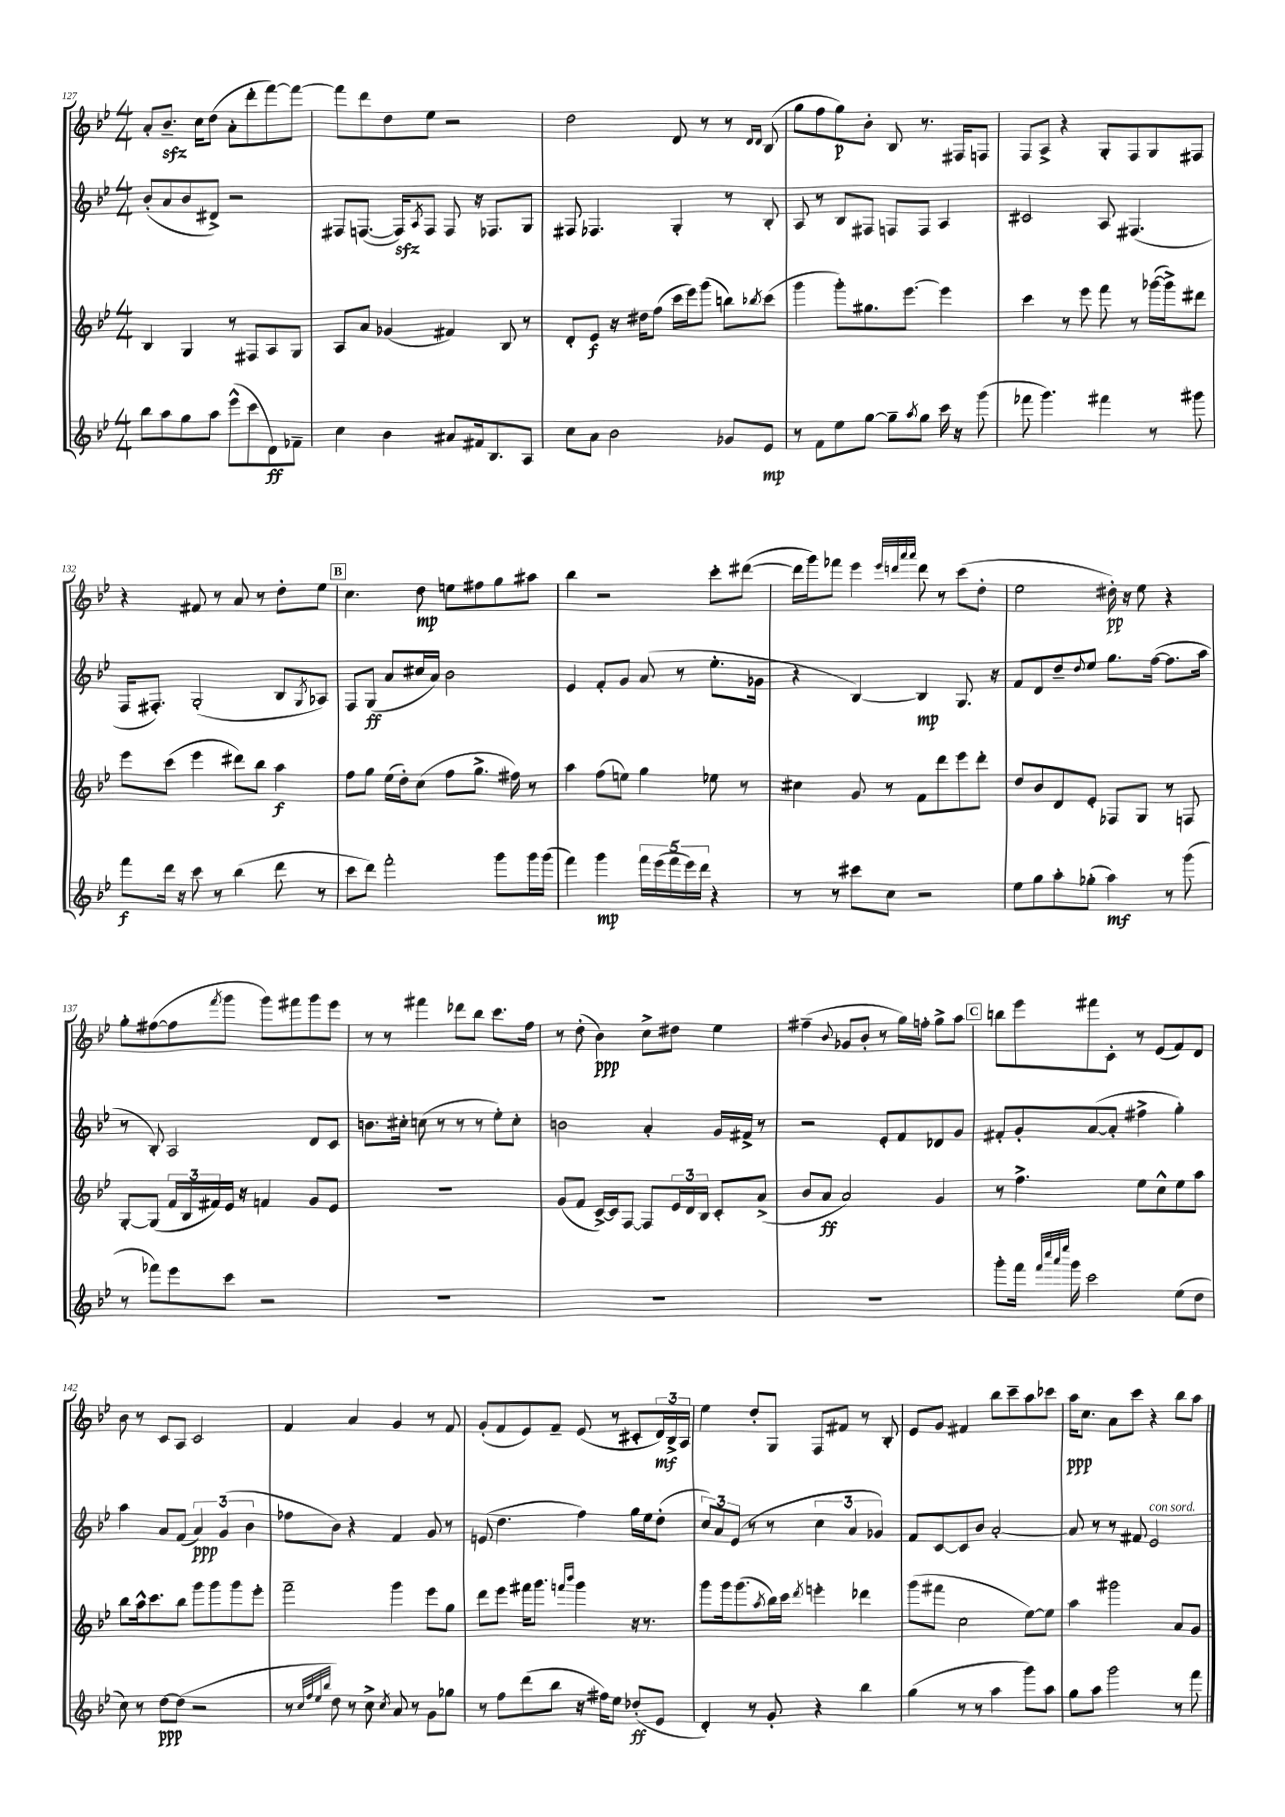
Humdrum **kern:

**kern	**kern	**kern	**kern
*staff4	*staff3	*staff2	*staff1
*clefG2	*clefG2	*clefG2	*clefG2
*k[b-e-]	*k[b-e-]	*k[b-e-]	*k[b-e-]
*M4/4	*M4/4	*M4/4	*M4/4
8bb-	4B-	(8b-'	8a'
8aa	.	8a	8.b-~
8gg	4G	8b-	.
.	.	.	16cc
8aa	.	8d#^)	(8dd
(8eee-^^	8r	2r	8a'
8ccc	8F#	.	8ddd'
8d)	8A	.	[8fff)
8f-~	8G	.	8fff_
=	=	=	=
4cc	8A	8F#	8fff]
.	8a	([8.F	8ddd
4b-	(4g-	.	8dd
.	.	16F])	.
.	.	8qA	.
.	.	8F	8ee-
8a#	4f#)	8F	2r
16f#	.	16r	.
8.B-	.	8.F-	.
.	8B-	.	.
8A	8r	8G	.
=	=	=	=
8cc	8d'	8F#	2dd
8a	8e-	4.F-	.
2b-	16r	.	.
.	16dd#	.	.
.	(8ff	.	.
.	16ccc	4G'	8d
.	16eee-)	.	.
.	(8ggg	.	8r
8g-	8bb)	8r	8r
.	.	.	16qqd
.	8qbb-	.	16qqd
8e-	(8ccc	8B-'	(8B-
=	=	=	=
8r	4ggg	8A	8gg
8f	.	8r	8ff
8ee-	8ggg')	8B-	8gg)
[8gg	8.gg#	8F#	8b-'
8gg~]	.	8F	8B-
.	[8.eee-	.	.
8qaa	.	.	.
8gg	.	8F	8.r
16ccc	4eee-]	4A	.
16r	.	.	16F#
(8ggg	.	.	8F
=	=	=	=
8fff-	4ccc	2c#	8F
4.ggg)	.	.	8A^
.	8r	.	4r
.	8eee-	.	.
4fff#	8fff	8A	8G'
.	8r	(4.F#	8F
8r	([16ggg-	.	8G
.	16ggg-^])	.	.
8ggg#	8ddd#	.	8F#
=	=	=	=
8fff	8eee-	16F	4r
.	.	8.F#')	.
16ddd	(8ccc	.	.
16r	.	.	.
8ccc	4eee-	(2G'	8f#
8r	.	.	8r
(4bb-	8ddd#)	.	8a
.	8bb-	.	8r
8ddd	4aa	8B-	8dd'
.	.	8qG	.
8r	.	8A-)	8ee-
=	=	=	=
8ccc	8ff	8F	4.cc
8ddd)	8gg	(8G	.
2fff'	(16ee-	8a	.
.	16dd')	.	.
.	(8cc	16cc#	8dd
.	.	16a)	.
.	8ff	2b-	8ee
.	8.gg^	.	8ff#
8ggg	.	.	8gg
.	16ff#)	.	.
16ggg	8r	.	8aa#
(16ggg	.	.	.
=	=	=	=
4fff)	4aa	4e-	4bb-
4ggg	(8ff	8f'	2r
.	8ee)	8g	.
20fff	4gg	(8a	.
(20eee-	.	.	.
20fff	.	.	.
.	.	8r	.
20eee-)	.	.	.
20ddd	.	.	.
4r	8ee-	8.ee-'	8ccc'
.	8r	.	([8ddd#
.	.	16g-	.
=	=	=	=
8r	4cc#	4r	16ddd#]
.	.	.	16ggg)
8r	.	.	8fff-
8ccc#	8g	[4B-)	4eee-
8cc	8r	.	.
.	.	.	32qqeee-
.	.	.	32qqddd
.	.	.	32qqaaa
.	.	.	32qqaaa
2r	8f	4B-]	8ddd
.	8ddd	.	8r
.	8eee-	8.G	(8ccc
.	8ddd'	.	8dd'
.	.	16r	.
=	=	=	=
8ee-	8dd	8f	2ee-
8gg	8b-	8d	.
8aa'	8d	8dd~	.
.	.	8qqdd	.
(8gg-'	8e-'	8ee-	.
4aa)	8F-	8.gg	16dd#')
.	.	.	16r
.	8G	.	8ee-
.	.	([16ff	.
8r	8r	8.ff]	4r
(8ggg	8F	.	.
.	.	16aa	.
=	=	=	=
8r	[8G'	8r	8gg'
8fff-)	(8G]	8B-')	([8ff#
8eee-	24f	2A	8ff#]
.	24B-	.	.
.	24f#)	.	.
.	.	.	8qfff
8ccc	16e-	.	8ggg
.	16r	.	.
2r	4f	.	8ggg)
.	.	.	8fff#
.	8g	8d	8ggg
.	8e-	8c	8eee-
=	=	=	=
1r	1r	8.b	8r
.	.	.	8r
.	.	16cc#'	.
.	.	(8cc	4fff#
.	.	8r	.
.	.	8r	8ddd-
.	.	8r	8bb-
.	.	8ee-')	8.ccc
.	.	8cc'	.
.	.	.	16ff
=	=	=	=
1r	(8g	2b	8r
.	8f	.	(8dd'
.	[16c^)	.	4b-)
.	16c]	.	.
.	[8F	.	.
.	8F]	4a'	8cc^
.	24e-	.	8dd#
.	24d	.	.
.	24B-	.	.
.	8c'	16g	4ee-
.	.	16f#^	.
.	(8a^	8r	.
=	=	=	=
1r	8b-	2r	(4ff#~
.	8a	.	.
.	.	.	8qqb-
.	2a)	.	8g-
.	.	.	8b-'
.	.	8e-'	8r
.	.	8f	16gg)
.	.	.	16ff'
.	4g	8d-	8gg^
.	.	8g	8aa
=	=	=	=
8ggg'	8r	8f#'	8bb
16fff	4.ff^	8g'	8eee-
32qqfff	.	.	.
32qqcccc	.	.	.
32qqaaa	.	.	.
32qqeeee-	.	.	.
16ggg	.	.	.
2ccc	.	([8a	8fff#
.	.	8a']	8c'
.	8ee-	4ff#^	8r
.	8cc^^	.	(8e-
(8ee-	8ee-	4gg')	8f)
8dd	8aa	.	8d
=	=	=	=
8cc)	8bb-	4aa	8b-
8r	16aa^^	.	8r
.	8.ccc	.	.
[8dd	.	8a	8c
(8dd]	8bb-	(8f	8A
2r	8ggg	6a)	2c
.	8ggg	.	.
.	.	(6g	.
.	8ggg	.	.
.	.	6b-	.
.	8eee-'	.	.
=	=	=	=
8r	2fff~	8ff-	4f
32qqcc	.	.	.
32qqff	.	.	.
32qqee-	.	.	.
32qqbb-	.	.	.
8dd)	.	8b-)	.
8r	.	4r	4a
8cc^	.	.	.
8qcc	.	.	.
8a	4ggg	4f	4g
8r	.	.	.
8g	8eee-	8g	8r
8gg-	8gg	8r	8f
=	=	=	=
8r	8ddd	(8e	(8g'
8ff	8eee-	4.dd	8f
(8ddd	16fff#	.	8e-)
.	8.ggg	.	.
8bb-	.	.	8f~
.	16qqfff	.	.
.	16qqbbb-	.	.
16r	4ggg	4ff)	(8e-
16ff#)	.	.	.
8ee-	.	.	8r
(8dd-'	16r	16gg	8c#'
.	8.r	16ee-	.
8e-	.	(8dd'	24d)
.	.	.	24B-^
.	.	.	24A
=	=	=	=
4d')	8ggg	12cc)	4ee-
.	.	12a	.
.	16ggg	.	.
.	.	(12e-	.
.	(8.ggg	.	.
8r	.	8r	8dd'
.	8qaa	.	.
8g'	16bb-)	8r	8G
.	16ccc	.	.
.	8qddd	.	.
4r	4eee'	6cc	8F
.	.	.	8f#
.	.	6a	.
4bb-	4ddd-	.	8r
.	.	6g-)	.
.	.	.	8B-'
=	=	=	=
(4gg	(8ggg	8f	8e-
.	8fff#	[8c	8g
8r	2cc	8c]	4f#
8r	.	8b-	.
4aa	.	[2a'	8bb-
.	.	.	8ccc~
8ggg)	[8ee-)	.	8aa
8aa	8ee-]	.	8ccc-
=	=	=	=
8gg	4aa	8a]	16aa
.	.	.	8.cc
8aa	.	8r	.
2ggg	2ggg#	8r	8a
.	.	8f#	8ccc
.	.	2e-	4r
8r	8a	.	8bb-
8fff	8g	.	8aa
==	==	==	==
*-	*-	*-	*-
